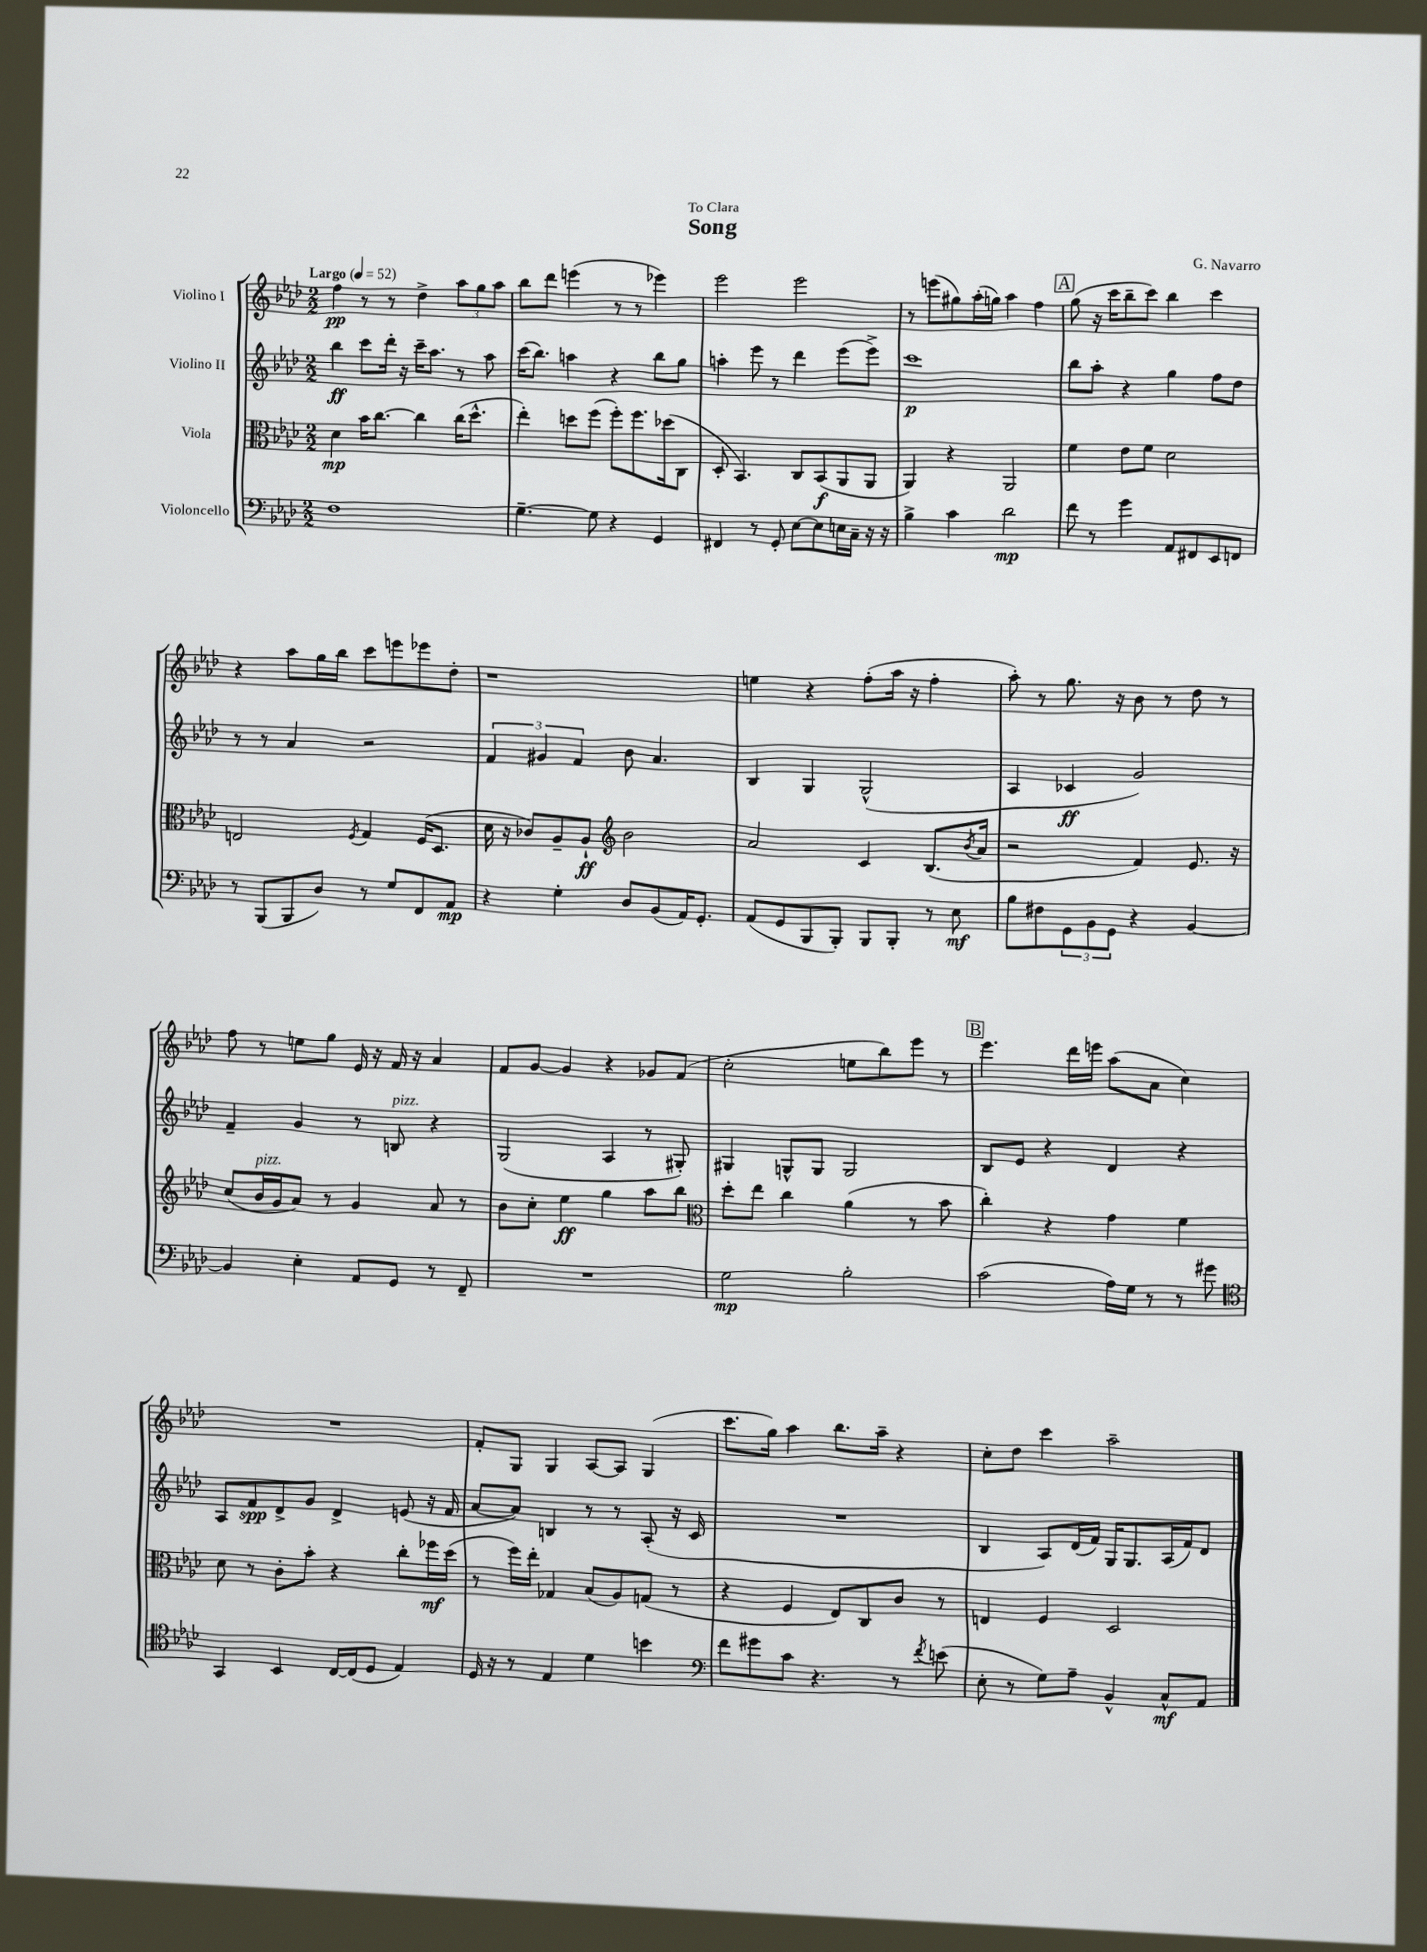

**kern	**kern	**kern	**kern
*staff4	*staff3	*staff2	*staff1
*clefF4	*clefC3	*clefG2	*clefG2
*k[b-e-a-d-]	*k[b-e-a-d-]	*k[b-e-a-d-]	*k[b-e-a-d-]
*M2/2	*M2/2	*M2/2	*M2/2
*MM52	*MM52	*MM52	*MM52
1F	4d-\	4bb-\	4ff\
.	16b-\LK	8ccc\L	8r
.	[8.cc\J	.	.
.	.	16ddd-'\Jk	8r
.	.	16r	.
.	4cc\]	16ccc~\LK	4dd-^\
.	.	8.aa-\J	.
.	(16cc\LK	8r	12aa-\L
.	8.dd-^^\J	.	.
.	.	.	12gg\
.	.	8aa-\	.
.	.	.	12aa-\J
=	=	=	=
[4.G~\	4ee-'\)	(16ccc\LK	8bb-\L
.	.	8.bb-\J)	.
.	.	.	8ddd-\J
.	8dd\L	4aa\	(4eee\
8G\]	(8ff\J	.	.
4r	8ff'\L)	4r	8r
.	8.ff\	.	8r
4GG/	.	8bb-\L	4eee-\)
.	(16dd-\k	.	.
.	8C\J	8gg\J	.
=	=	=	=
4FF#/	8D-'/	4aa'\	2eee-\
.	4.BB-/)	.	.
8r	.	8eee-\	.
8GG'/	.	8r	.
[8E-\L	8C/L	4ddd-\	2eee-\
8E-\]	(8BB-/	.	.
16E\L	8AA-/	(8eee-\L	.
16C~\JJ	.	.	.
16r	8AA-/J	8eee-^\J)	.
16r	.	.	.
=	=	=	=
4B-^\	4AA-/)	1ccc	8r
.	.	.	(8eee\L
4c\	4r	.	8gg#\)
.	.	.	(16aa-'\L
.	.	.	16gg\JJ)
2d-\	2AA-/	.	4aa-\
.	.	.	4ff\
=	=	=	=
8f\	4f\	8bb-\L	(8gg\
8r	.	8aa-'\J	16r
.	.	.	16ccc\LK
4g\	8e-\L	4r	8bb-~\
.	8f\J	.	8ccc\J)
8AA-/L	2d-\	4gg\	4bb-\
8FF#/	.	.	.
8EE-/	.	8ff\L	4ccc\
8FF/J	.	8dd-\J	.
=	=	=	=
8r	2E/	8r	4r
(8BBB-/L	.	8r	.
8BBB-/	.	4a-/	8aa-\L
8D-/J)	.	.	16gg\L
.	.	.	16bb-\JJ
.	8qF/	.	.
8r	4G/	2r	8ccc\L
8G/L	.	.	8eee\
8FF/	(16F/LK	.	8eee-\
.	8.D-/J	.	.
8AA-/J	.	.	8dd-'\J
=	=	=	=
4r	16d-\	6f/	1r
.	16r	.	.
.	8c-/L)	.	.
.	.	6g#/	.
4G'\	8A-~/	.	.
.	.	6f/	.
.	8A-`/J	.	.
*	*clefG2	*	*
8D-/L	2b-\	8b-\	.
(8BB-/	.	4.a-/	.
16AA-/K)	.	.	.
8.GG'/J	.	.	.
=	=	=	=
(8AA-/L	2a-/	4B-/	4ee\
8GG/	.	.	.
8BBB-/	.	4G/	4r
8BBB-'/J)	.	.	.
8BBB-/L	4c/	(2G^^/	(8ff'\L
8BBB-'/J	.	.	16aa-\Jk
.	.	.	16r
8r	(8.B-/L	.	4ff'\
8E-\	.	.	.
.	8qb-/	.	.
.	16a-/Jk	.	.
=	=	=	=
8B-\L	2r	4A-/	8aa-'\)
8F#\	.	.	8r
12GG\	.	4c-/	8.gg\
12BB-\	.	.	.
12GG\J	.	.	.
.	.	.	16r
4r	4f/)	2g/)	8b-\
.	.	.	8r
[4BB-/	8.e-/	.	8dd-\
.	.	.	8r
.	16r	.	.
=	=	=	=
4BB-/]	(8cc/L	4f~/	8ff\
.	16b-/L	.	8r
.	16g/J	.	.
4E-'\	8a-/J)	4g/	8ee\L
.	8r	.	8gg\J
8AA-/L	4g/	8r	16e-/
.	.	.	16r
8GG/J	.	8B/	16f/
.	.	.	16r
8r	8a-/	4r	4a-/
8FF~/	8r	.	.
=	=	=	=
1r	8b-\L	(2G/	8f/L
.	8cc'\J	.	[8g/J
.	4ee-\	.	4g/]
.	4gg\	4A-/	4r
.	8aa-\L	8r	8g-/L
.	8bb-\J	8G#'/)	(8f/J
=	=	=	=
*	*clefC3	*	*
2G\	8dd-'\L	4G#/	2cc'\
.	8ee-\J	.	.
.	4cc\	8G^^/L	.
.	.	8G/J	.
2B-'\	(4a-\	2G/	8ee\L
.	.	.	8bb-\)
.	8r	.	8eee-\J
.	8b-\	.	8r
=	=	=	=
(2c\	4cc'\)	8B-/L	4.eee-\
.	.	8e-/J	.
.	4r	4r	.
.	.	.	16ddd-\LL
.	.	.	16eee\JJ
16A-\LL)	4g\	4d-/	(8aa-\L
16G\JJ	.	.	.
8r	.	.	8a-\J
8r	4f\	4r	4cc\)
8g#\	.	.	.
=	=	=	=
*clefC4	*	*	*
4GG/	8d-\	8A-/L	1r
.	8r	8f/	.
4BB-/	8c'\L	8d-^/	.
.	8b-'\J	8g/J	.
[16C/LL	4r	4d-^/	.
(16C/]J	.	.	.
8D-/J	.	.	.
4E-/)	8cc'\L	(8e/	.
.	16ff-\L	16r	.
.	(16dd-\JJ	16f/	.
=	=	=	=
16D-/	8r	[8a-/L	8f'/L
16r	.	.	.
8r	16ff\LL)	8a-/]J)	8G/J
.	16ee-'\JJ	.	.
4E-/	4G-/	4B/	4G/
4d-\	(8B-/L	8r	[8A-/L
.	8A-/)	8r	8A-/]J
4b\	(8G/J	(8A-'/	(4G/
.	8r	16r	.
.	.	16c/	.
=	=	=	=
*clefF4	*	*	*
8f\L	4r	1r	8.ccc\L
8g#\	.	.	.
.	.	.	16gg\Jk)
8c\J	4F/	.	4aa-\
4.r	.	.	.
.	8E-/L)	.	8.bb-\L
.	8C/	.	.
.	.	.	16aa-~\Jk
8r	8c/J	.	4r
8qf/	.	.	.
(8e\	8r	.	.
=	=	=	=
8E-'\	4E/	4B-/	8cc'\L
8r	.	.	8dd-\J
8G\L)	4F/	8A-/L)	4ccc\
8A-~\J	.	(16d-/L	.
.	.	16f/JJ)	.
4BB-^^/	2D-/	16G/LK	2aa-~\
.	.	8.G/	.
8C^^/L	.	(16A-/L	.
.	.	16f/J)	.
8AA-/J	.	8d-/J	.
==	==	==	==
*-	*-	*-	*-
